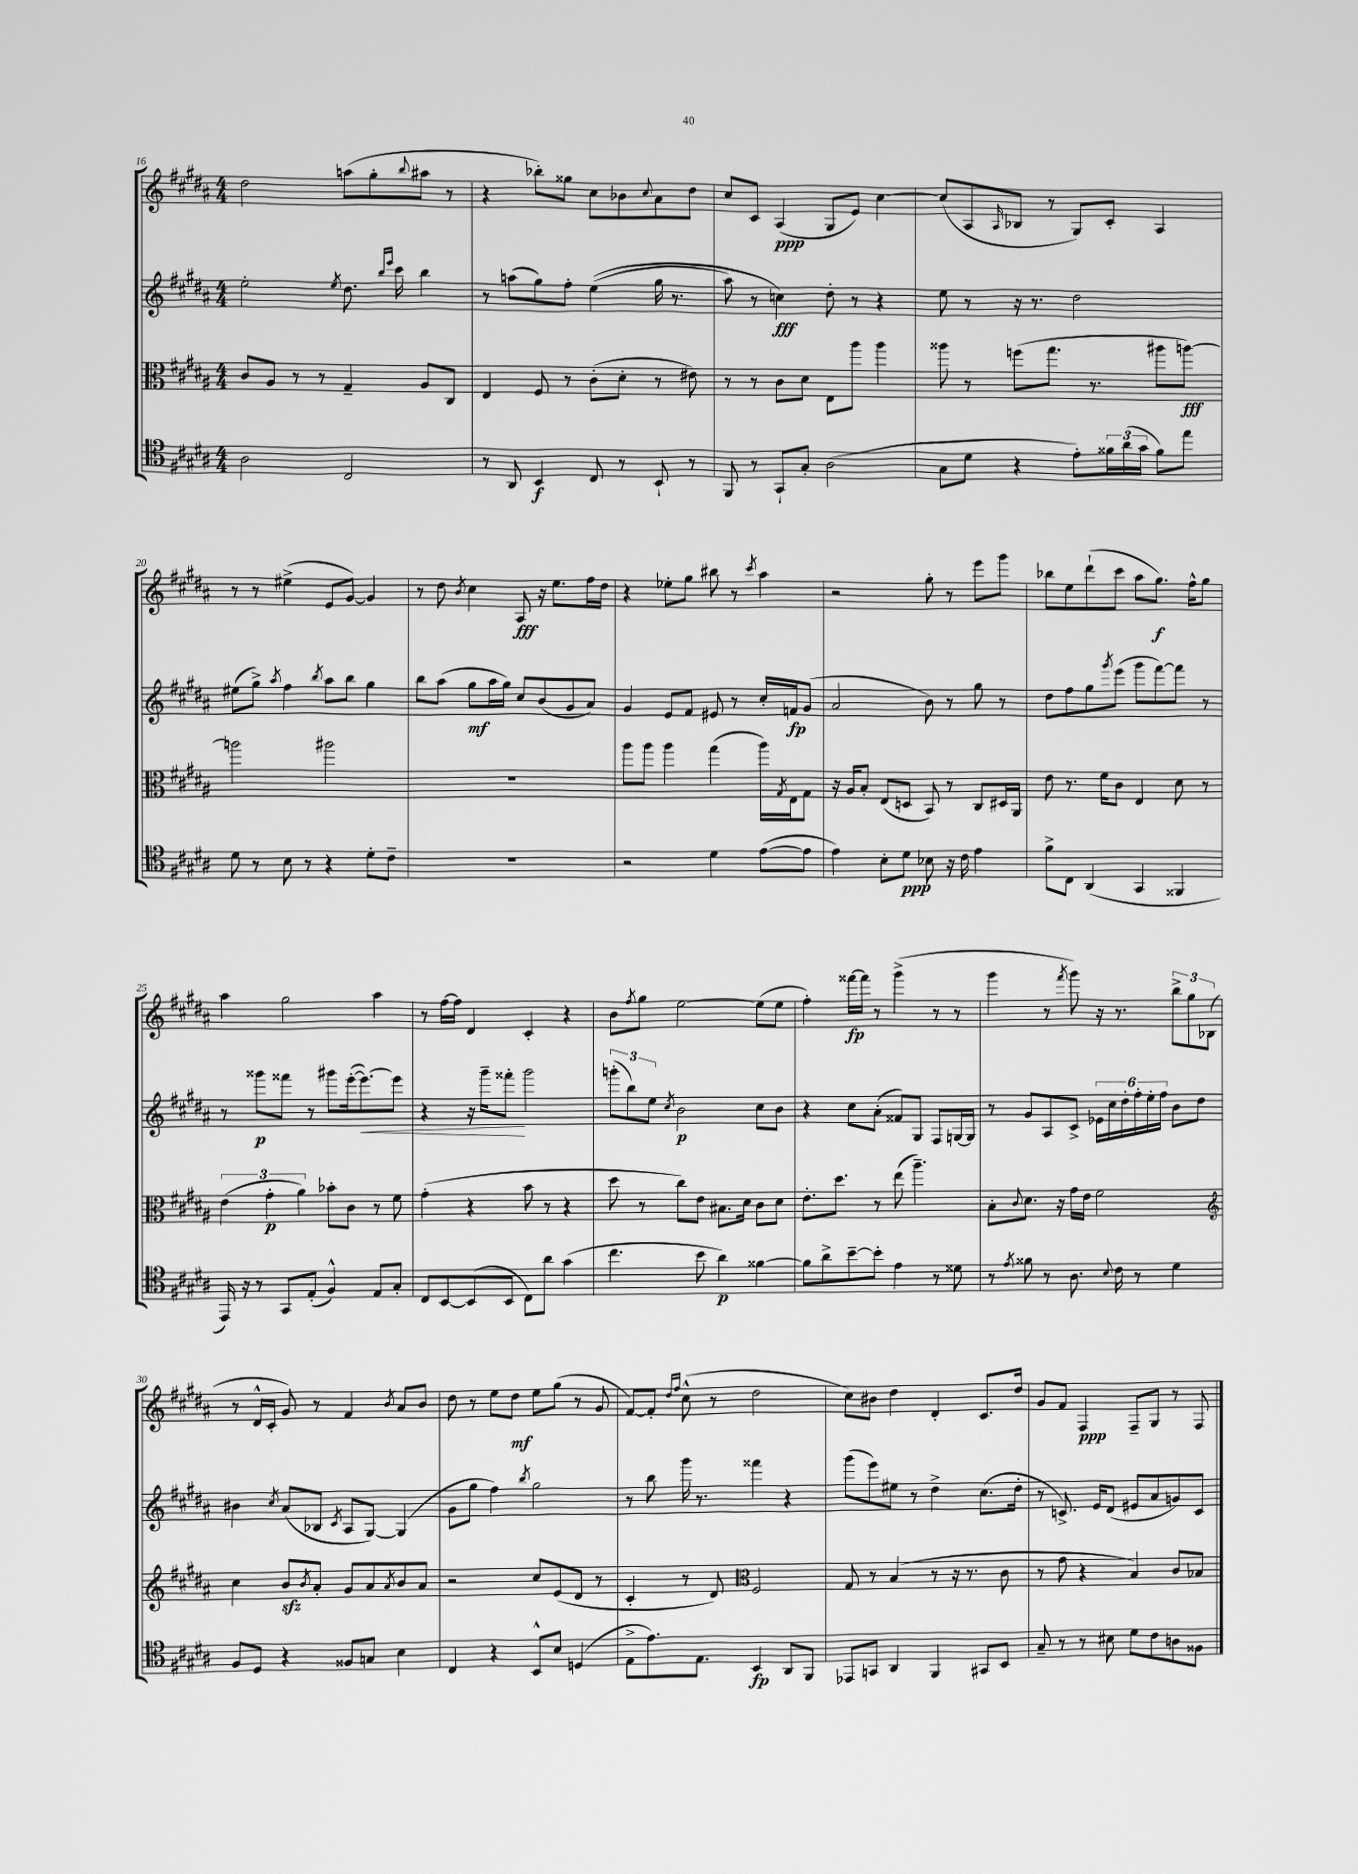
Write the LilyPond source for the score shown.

<<
\new StaffGroup <<
\new Staff = "s0" {
    \clef treble \key b \major \numericTimeSignature \time 4/4
    dis''2 a''8( gis''8-. \appoggiatura { b''8 } ais''8 r8 |
    r4 bes''8-.) gisis''8 cis''8 bes'8 \appoggiatura { cis''8 } ais'8 dis''8 |
    cis''8 cis'8 ais4\ppp( gis8 e'8) cis''4~ |
    cis''8( ais8 \grace { ais16 } bes8 r8 gis8) cis'8-. ais4 |
    r8 r8 eis''4->( e'8 gis'8~) gis'4 |
    r8 dis''8 \acciaccatura { b'8 } cis''4 ais8\fff r16 e''8. fis''16 dis''16 |
    r4 ees''8-. gis''8 bis''8 r8 \acciaccatura { cis'''8 } ais''4 |
    r2 gis''8-. r8 e'''8 gis'''8 |
    bes''8 e''8 dis'''8-!( cis'''8 ais''8 gis''8.\f) fis''16-^ gis''8 |
    ais''4 gis''2 ais''4 |
    r8 fis''16~ fis''16 dis'4 cis'4-. r4 |
    b'8 \acciaccatura { fis''8 } gis''8 e''2~ e''8( e''8 |
    fis''4-.) fisis'''16~\fp fisis'''16 r8 gis'''4->( r8 r8 |
    gis'''4 r8 \acciaccatura { fis'''8 } gis'''8) r16 r8. \tuplet 3/2 { b''8-> gis''8 bes8( } |
    r8 dis'16-^ cis'16-. gis'8) r8 fis'4 \acciaccatura { b'8 } ais'8 b'8 |
    dis''8 r8 e''8 dis''8\mf e''8 gis''8( r8 gis'8 |
    fis'8~) fis'8-. \grace { dis''16 fis''16 } cis''8-^( r8 dis''2 |
    cis''8) bis'8 dis''4 dis'4-. cis'8. dis''16 |
    gis'8 fis'8 fis4\ppp fis8-- gis8 r8 fis8 \bar "|." |
}
\new Staff = "s1" {
    \clef treble \key b \major \numericTimeSignature \time 4/4
    e''2-. \acciaccatura { e''8 } dis''8. \grace { b''16 e'''16 } cis'''16 b''4 |
    r8 a''8( gis''8) fis''8-. e''4(\( gis''16 r8. |
    ais''8) r8 c''4\fff\) dis''8-. r8 r4 |
    e''8 r8 r16 r8. dis''2 |
    eis''8( gis''8->) \acciaccatura { ais''8 } fis''4 \acciaccatura { b''8 } ais''8 b''8 gis''4 |
    b''8 ais''8( gis''8\mf ais''16 gis''16) cis''8 b'8( gis'8 ais'8) |
    gis'4 e'8 fis'8 eis'8 r8 cis''16-. f'16\fp gis'8( |
    ais'2 b'8) r8 gis''8 r8 |
    dis''8 fis''8 gis''8 \acciaccatura { gis'''8 } e'''8( gis'''8 fis'''8~) fis'''8 r8 |
    r8 gisis'''8\p fisis'''8 r8 gis'''8 e'''16~-.( e'''8.~\<) e'''8 |
    r4 r16 gis'''16-- fisis'''8-.\! gis'''2 |
    \tuplet 3/2 { g'''8-.( b''8) e''8 } \acciaccatura { cis''8 } b'2\p cis''8 b'8 |
    r4 cis''8 ais'8-.( fisis'8) gis8 fis8 g16~ g16 |
    r8 gis'8 ais8 cis'8-> \tuplet 6/4 { ees'16 cis''16 dis''16-. fis''16-. e''16-. fis''16 } b'8 dis''8 |
    bis'4 \acciaccatura { cis''8 } ais'8( bes8 \acciaccatura { cis'8 } ais8 gis8~) gis4( |
    gis'8 gis''8 fis''4) \acciaccatura { b''8 } gis''2 |
    r8 b''8 gis'''16 r8. fisis'''4 r4 |
    gis'''8( e'''8) eis''8 r8 dis''4-> cis''8.( dis''16-. |
    r8 c'8.->) e'16 dis'8( eis'8 ais'8 g'8) c'8 \bar "|." |
}
\new Staff = "s2" {
    \clef alto \key b \major \numericTimeSignature \time 4/4
    cis'8 ais8 r8 r8 gis4-- ais8 cis8 |
    e4 fis8 r8 cis'8-.( dis'8-. r8 eis'8) |
    r8 r8 cis'8 dis'8 e8 ais''8 ais''4 |
    aisis''8 r8 f''8( gis''8. r8. ais''8 a''8~\fff) |
    a''2 ais''2 |
    R1 |
    ais''8 ais''8 ais''4 gis''4( ais''16) \acciaccatura { gis8 } e16 gis8 |
    r16 ais16 b8-. e8( d8 b,8) r8 cis8 dis16 ais,16 |
    e'8 r8. fis'16 cis'8 e4 dis'8 r8 |
    \tuplet 3/2 { e'4( gis'4-.\p ais'4) } bes'8-. cis'8 r8 fis'8 |
    gis'4-.( r4 b'8 r8 r4 |
    dis''8 r8 cis''8) e'8 bis8. dis'16 cis'8 dis'8 |
    e'8.-. dis''8. r8 e''8( ais''4.--) |
    b8-. \appoggiatura { cis'8 } dis'8. r16 gis'16 e'16 fis'2 |
    \clef treble cis''4 b'8\sfz \acciaccatura { b'8 } ais'8-. gis'8 ais'8 \acciaccatura { ais'8 } b'8 ais'8 |
    r2 cis''8 e'8( dis'8 r8 |
    cis'4-. r8 dis'8) \clef alto fis2 |
    gis8 r8 b4( r8 r16 r8. cis'8 |
    r8 gis'8 r4 b4) cis'8 bes8 \bar "|." |
}
\new Staff = "s3" {
    \clef tenor \key b \major \numericTimeSignature \time 4/4
    ais2 cis2 |
    r8 ais,8 b,4\f cis8 r8 b,8-! r8 |
    fis,8 r8 gis,8-! gis8-. ais2( |
    gis8 dis'8 r4 e'8-.) \tuplet 3/2 { fisis'16 ais'16( gis'16 } fisis'8) e''8 |
    dis'8 r8 b8 r8 r4 dis'8-. cis'8-- |
    R1 |
    r2 dis'4 e'8~( e'8 |
    e'4) b8-. dis'8\ppp bes8 r16 cis'16 e'4 |
    fis'8-> cis8 ais,4( gis,4 fisis,4 |
    e,16) r16 r8 gis,8 e8-.( fis4-^) e8 gis8-. |
    cis8 b,8~ b,8( b,8 cis8) ais'8 gis'4( |
    cis''4. b'8 ais'4\p) fisis'4~ |
    fisis'8 ais'8-> b'8~-- b'8-. e'4 r8 disis'8 |
    r8 \acciaccatura { e'8 } fisis'8 r8 ais8. \appoggiatura { b8 } cis'16 r8 dis'4 |
    fis8 dis8 r4 fisis8 g8 b4 |
    cis4 r4 b,8-^ b8 d4( |
    e8-> e'8.) e8. b,4\fp ais,8 fis,8 |
    ees,8 g,8 ais,4 fis,4 gis,8 b,8 |
    gis8-- r8 r8 bis8 dis'8 cis'8 a8 fisis8 \bar "|." |
}
>>
>>
\layout { \context { \Score currentBarNumber = #16 } }
